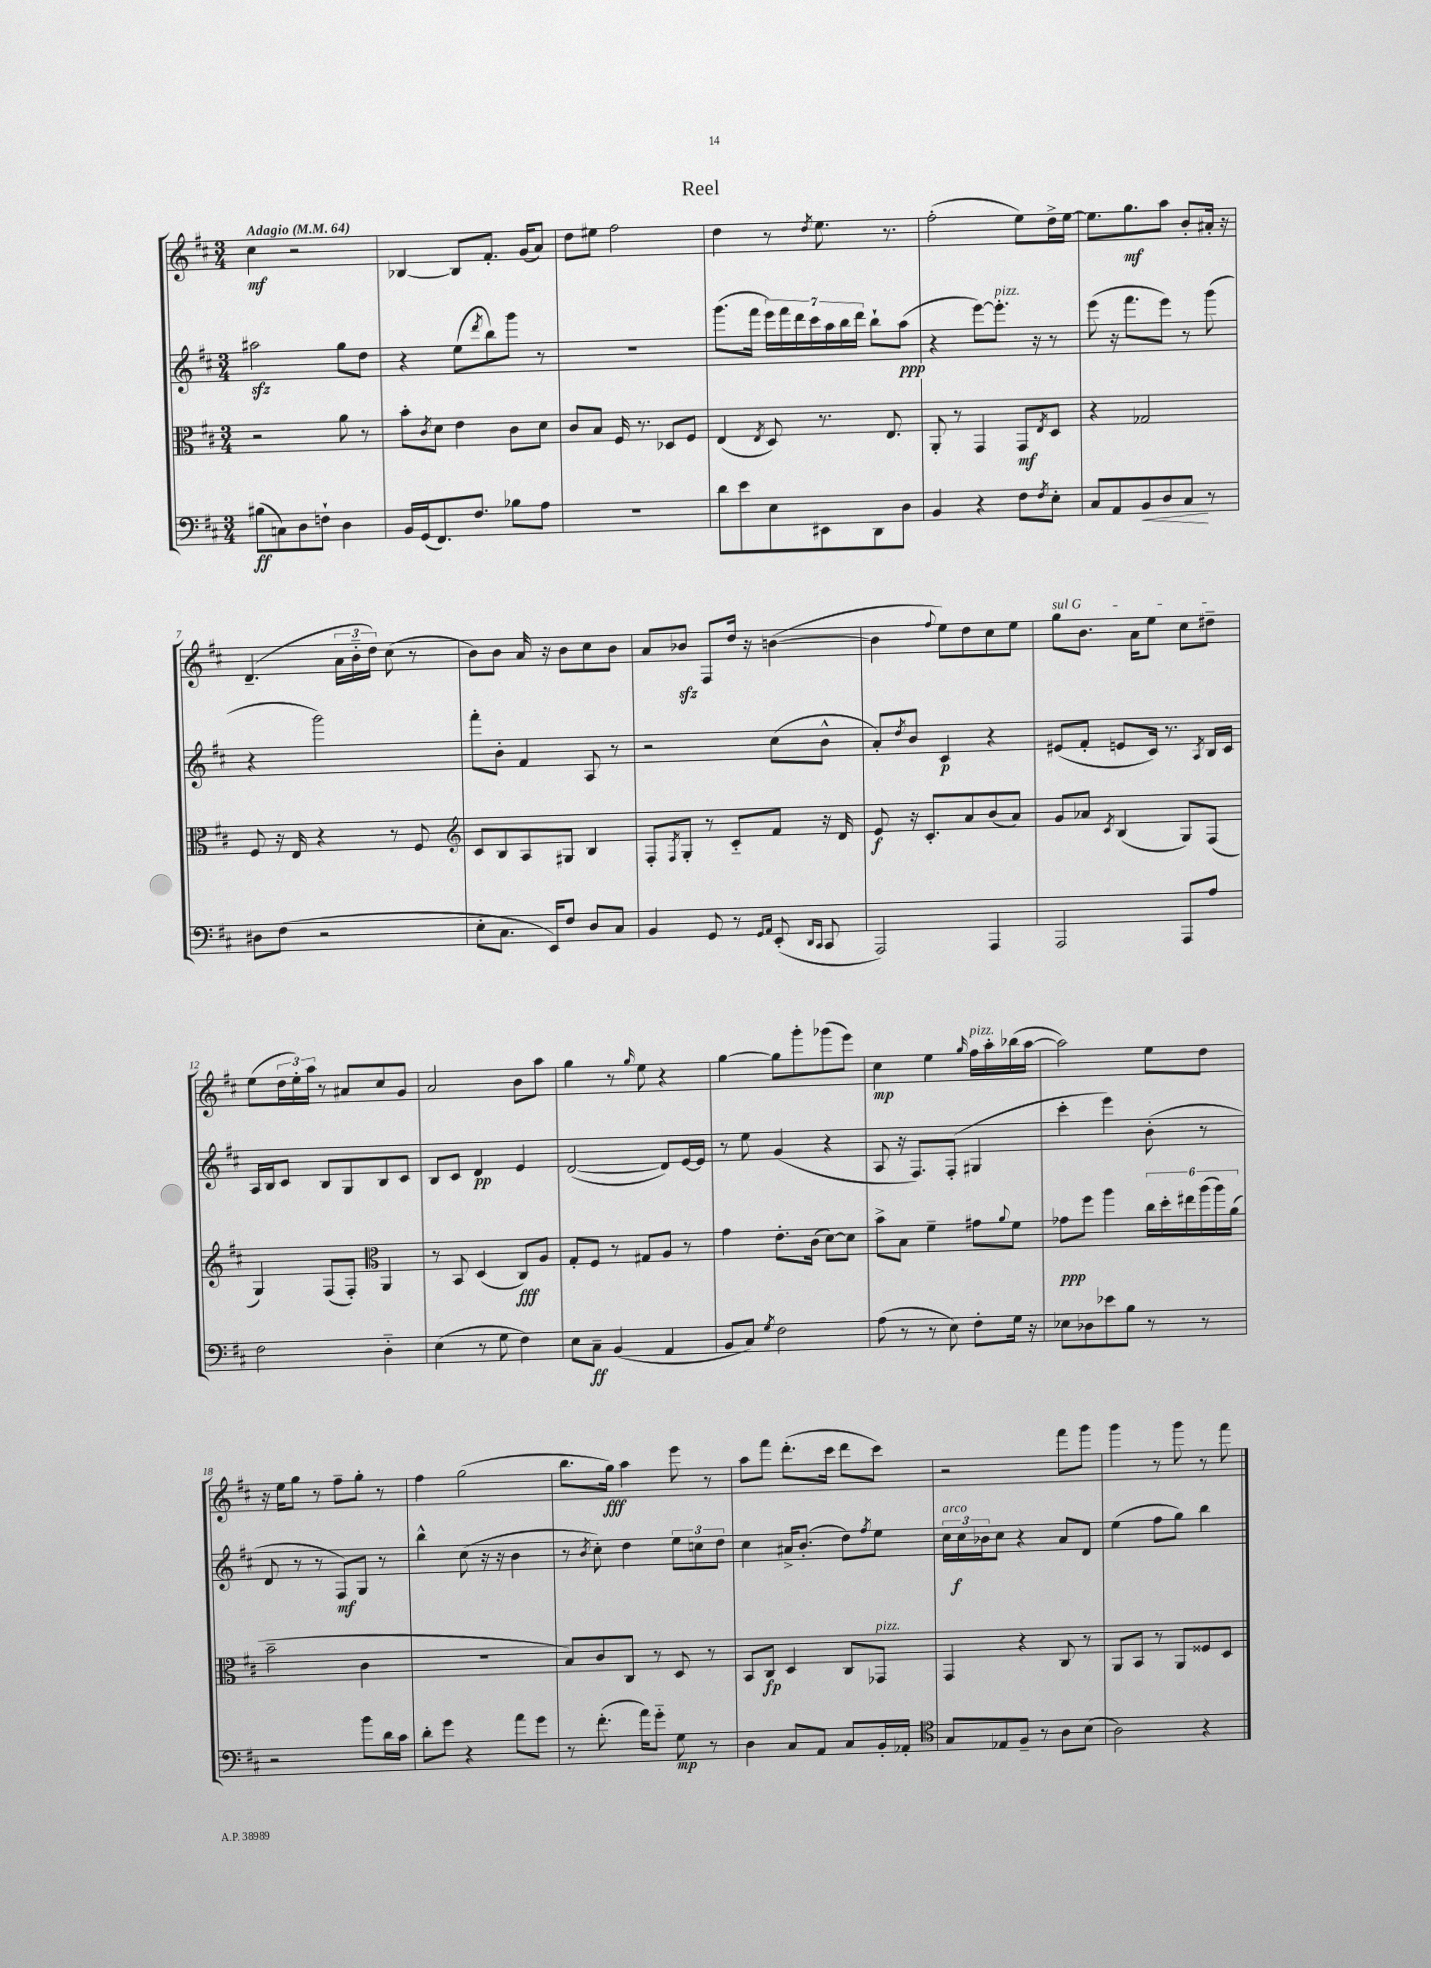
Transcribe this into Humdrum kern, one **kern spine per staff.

**kern	**dynam	**kern	**dynam	**kern	**dynam	**kern	**dynam
*part4	*part4	*part3	*part3	*part2	*part2	*part1	*part1
*staff4	*staff4	*staff3	*staff3	*staff2	*staff2	*staff1	*staff1
*clefF4	*	*clefC3	*	*clefG2	*	*clefG2	*
*k[f#c#]	*	*k[f#c#]	*	*k[f#c#]	*	*k[f#c#]	*
*M3/4	*	*M3/4	*	*M3/4	*	*M3/4	*
*MM64	*	*MM64	*	*MM64	*	*MM64	*
=1	=1	=1	=1	=1	=1	=1	=1
!	!	!	!	!	!	!LO:TX:a:B:t=Adagio	!
(8B#X\L	ff	2r	.	2aa#Xzz\	.	4cc#\	mf
8Cn\)	.	.	.	.	.	.	.
8D\	.	.	.	.	.	2r	.
8Fn`\J	.	.	.	.	.	.	.
4D\	.	8a\	.	8gg\L	.	.	.
.	.	8r	.	8dd\J	.	.	.
=2	=2	=2	=2	=2	=2	=2	=2
16BB/LL	.	8b'\L	.	4r	.	[4B-X/	.
(16GG/J	.	.	.	.	.	.	.
.	.	8qc#/	.	.	.	.	.
8.FF#/)	.	8d\J	.	.	.	.	.
.	.	4e\	.	(8ee\L	.	8B-/L]	.
8.F#/J	.	.	.	.	.	.	.
.	.	.	.	8qddd/	.	.	.
.	.	.	.	8bb\)	.	8.f#'/J	.
8B-X\L	.	8c#\L	.	8ggg\J	.	.	.
.	.	.	.	.	.	(16g/KL	.
8A\J	.	8d\J	.	8r	.	8a/J)	.
=3	=3	=3	=3	=3	=3	=3	=3
2.r	.	8c#/L	.	2.r	.	8dd\L	.
.	.	8B/J	.	.	.	8ee#X\J	.
.	.	16F#/	.	.	.	2ff#\	.
.	.	8.r	.	.	.	.	.
.	.	8D-X/L	.	.	.	.	.
.	.	8F#/J	.	.	.	.	.
=4	=4	=4	=4	=4	=4	=4	=4
8d\L	.	(4E/	.	(8.ggg\L	.	4dd\	.
8e\	.	.	.	.	.	.	.
.	.	.	.	16fff#\Jk	.	.	.
.	.	8qE/	.	.	.	.	.
8E\	.	8D/)	.	28eee\LL)	.	8r	.
.	.	.	.	28fff#\	.	.	.
.	.	.	.	28ddd\	.	.	.
.	.	.	.	28ccc#\	.	.	.
.	.	.	.	.	.	8qdd/	.
8EE#X\	.	8.r	.	.	.	8.ee\	.
.	.	.	.	28aa\	.	.	.
.	.	.	.	28bb\	.	.	.
.	.	.	.	28ddd\JJ	.	.	.
8DD\	.	.	.	8bb`\L	.	.	.
.	.	8.E/	.	.	.	8.r	.
8D\J	.	.	.	(8aa\J	ppp	.	.
=5	=5	=5	=5	=5	=5	=5	=5
4BB/	.	8AA'/	.	4r	.	(2ff#'\	.
.	.	8r	.	.	.	.	.
4r	.	4GG/	.	[8eee\L)	.	.	.
!	!	!	!	!LO:TX:a:i:t=pizz.	!	!	!
.	.	.	.	8.eee'\J]	.	.	.
8F#\L	.	8GG/L	mf	.	.	8ee\L)	.
.	.	.	.	16r	.	.	.
8qF#/	.	8qE/	.	.	.	.	.
8E'\J	.	8D/J	.	8r	.	16dd^\L	.
.	.	.	.	.	.	[16ee\JJ	.
=6	=6	=6	=6	=6	=6	=6	=6
8C#/L	.	4r	.	(8eee\	.	8.ee\L]	.
8AA/	.	.	.	16r	.	.	.
.	.	.	.	8.fff#\L	.	8.gg\	mf
!	!LO:HP:b	!	!	!	!	!	!
8BB/	<	2G-X/	.	.	.	.	.
8D/	.	.	.	8eee\J)	.	8aa\J	.
8C#/J	.	.	.	8r	.	8b'/L	.
8r	[	.	.	(8ggg\	.	16a#X'/Jk	.
.	.	.	.	.	.	16r	.
!!LO:LB:g=z
=7	=7	=7	=7	=7	=7	=7	=7
8D#X\L	.	8F#/	.	4r	.	(4.d~/	.
(8F#\J	.	16r	.	.	.	.	.
.	.	16E/	.	.	.	.	.
2r	.	4r	.	2ggg\)	.	.	.
.	.	.	.	.	.	24a\LL	.
.	.	.	.	.	.	24b\	.
.	.	.	.	.	.	24dd\JJ)	.
.	.	8r	.	.	.	(8cc#\	.
.	.	8F#/	.	.	.	8r	.
=8	=8	=8	=8	=8	=8	=8	=8
*	*	*clefG2	*	*	*	*	*
8E'\L	.	8c#/L	.	8fff#'\L	.	8b\L)	.
8.C#\J	.	8B/	.	8b'\J	.	8b\J	.
.	.	8A/	.	4f#/	.	16a/	.
16EE/KL)	.	.	.	.	.	16r	.
8F#/J	.	8G#X/J	.	.	.	8b\L	.
8D/L	.	4B/	.	8A/	.	8cc#\	.
8C#/J	.	.	.	8r	.	8b\J	.
=9	=9	=9	=9	=9	=9	=9	=9
4BB/	.	8F#'/L	.	2r	.	8a/L	.
.	.	8qF#/	.	.	.	.	.
.	.	8G'/J	.	.	.	8b-Xzz/J	.
8GG/	.	8r	.	.	.	8F#/L	.
8r	.	8c#/L	.	.	.	16dd/Jk	.
.	.	.	.	.	.	16r	.
16qqGG/LL	.	.	.	.	.	.	.
16qqAA/JJ	.	.	.	.	.	.	.
(8EE'/	.	8f#/J	.	(8cc#\L	.	([4bn\	.
16qqDD/LL	.	.	.	.	.	.	.
16qqCC#/JJ	.	.	.	.	.	.	.
8CC#/	.	16r	.	8b^^\J	.	.	.
.	.	16d/	.	.	.	.	.
=10	=10	=10	=10	=10	=10	=10	=10
2AAA/)	.	8e/	f	8a'/L)	.	4b\]	.
.	.	.	.	8qdd/	.	.	.
.	.	16r	.	8b/J	.	.	.
.	.	8.c#'/L	.	.	.	.	.
.	.	.	.	.	.	8qqff#/	.
.	.	.	.	4c#/	p	8ee\L)	.
.	.	8a/	.	.	.	8dd\	.
4AAA/	.	(8b/	.	4r	.	8cc#\	.
.	.	8a/J)	.	.	.	8ee\J	.
=11	=11	=11	=11	=11	=11	=11	=11
!	!	!	!	!	!	!LO:TX:a:i:t=sul G	!
2AAA/	.	8g/L	.	(8e#X/L	.	8gg\L	.
.	.	8a-X/J	.	8f#'/J	.	8.b\J	.
.	.	8qc#/	.	.	.	.	.
.	.	(4B/	.	8en/L	.	.	.
.	.	.	.	.	.	16a\KL	.
.	.	.	.	16c#/Jk)	.	8ee\J	.
.	.	.	.	8.r	.	.	.
8AAA/L	.	8G/L)	.	.	.	8cc#\L	.
.	.	.	.	8qA/	.	.	.
8A/J	.	(8F#/J	.	16B/LL	.	8dd#X~\J	.
.	.	.	.	16c#/JJ	.	.	.
!!LO:LB:g=z
=12	=12	=12	=12	=12	=12	=12	=12
2F#\	.	4G/)	.	16A/LL	.	(8ee\L	.
.	.	.	.	16B/J	.	.	.
.	.	.	.	8c#/J	.	24dd\L	.
.	.	.	.	.	.	24ee'\)	.
.	.	.	.	.	.	24aa\JJ	.
.	.	(8F#/L	.	8B/L	.	8r	.
.	.	8F#'/J)	.	8G/	.	8a#X/L	.
*	*	*clefC3	*	*	*	*	*
4D\	.	4AA/	.	8B/	.	8cc#/	.
.	.	.	.	8c#/J	.	8g/J	.
=13	=13	=13	=13	=13	=13	=13	=13
(4E\	.	8r	.	8B/L	.	2a/	.
.	.	8BB/	.	8c#/J	.	.	.
8r	.	(4D/	.	4d/	pp	.	.
8G\	.	.	.	.	.	.	.
4F#\)	.	8C#/L)	fff	4e/	.	8b\L	.
.	.	8A/J	.	.	.	8aa\J	.
=14	=14	=14	=14	=14	=14	=14	=14
8E\L	.	8G'/L	.	([2d/	.	4gg\	.
8C#~\J	ff	8F#/J	.	.	.	.	.
(4BB/	.	8r	.	.	.	8r	.
.	.	.	.	.	.	16qqgg/	.
.	.	8G#X/L	.	.	.	8ee\	.
4AA/	.	8A/J	.	8d/L])	.	4r	.
.	.	8r	.	[16e/L	.	.	.
.	.	.	.	16e/JJ]	.	.	.
=15	=15	=15	=15	=15	=15	=15	=15
8BB/L	.	4g\	.	8r	.	[4gg\	.
8C#/J)	.	.	.	8ee\	.	.	.
8qG/	.	.	.	.	.	.	.
2F#\	.	8.e'\L	.	(4g/	.	8gg\L]	.
.	.	.	.	.	.	8ggg'\	.
.	.	(16c#\Jk	.	.	.	.	.
.	.	[8d\L)	.	4r	.	(8ggg-X\	.
.	.	8d\J]	.	.	.	8eee\J)	.
=16	=16	=16	=16	=16	=16	=16	=16
(8A\	.	8b^\L	.	8A/	.	4cc#\	mp
8r	.	8B\J	.	16r	.	.	.
.	.	.	.	8.F#/L)	.	.	.
8r	.	4f#~\	.	.	.	4ee\	.
8E\)	.	.	.	(8F#'/J	.	.	.
.	.	.	.	.	.	16qqgg/	.
!	!	!	!	!	!	!LO:TX:a:i:t=pizz.	!
8F#'\L	.	8g#X\L	.	4G#X/	.	16ff#\LL	.
.	.	.	.	.	.	16aa'\	.
.	.	8qqa/	.	.	.	.	.
16G\Jk	.	8f#\J	.	.	.	(16bb-X\	.
16r	.	.	.	.	.	[16aa\JJ	.
=17	=17	=17	=17	=17	=17	=17	=17
8E-X\L	.	8g-X\L	ppp	4ccc#'\	.	2aa\])	.
8D-X\	.	8ff#\J	.	.	.	.	.
8e-X\	.	4aa\	.	4eee\)	.	.	.
8B\J	.	.	.	.	.	.	.
8r	.	24cc#\LL	.	(8b'\	.	8ee\L	.
.	.	24dd'\	.	.	.	.	.
.	.	24ee#X\	.	.	.	.	.
8r	.	(24aa\	.	8r	.	8dd\J	.
.	.	24aa\)	.	.	.	.	.
.	.	(24a\JJ	.	.	.	.	.
!!LO:LB:g=z
=18	=18	=18	=18	=18	=18	=18	=18
2r	.	2b~\	.	8d/	.	16r	.
.	.	.	.	.	.	16ee\KL	.
.	.	.	.	8r	.	8gg\J	.
.	.	.	.	8r	.	8r	.
.	.	.	.	8F#/L)	mf	8ff#~\L	.
8b\L	.	4c#\	.	8G/J	.	8gg'\J	.
16d\L	.	.	.	8r	.	8r	.
16c#\JJ	.	.	.	.	.	.	.
=19	=19	=19	=19	=19	=19	=19	=19
8d'\L	.	2.r	.	4bb^^\	.	4ff#\	.
8g\J	.	.	.	.	.	.	.
4r	.	.	.	(8cc#\	.	(2gg\	.
.	.	.	.	16r	.	.	.
.	.	.	.	16r	.	.	.
8a\L	.	.	.	4b\	.	.	.
8g\J	.	.	.	.	.	.	.
=20	=20	=20	=20	=20	=20	=20	=20
8r	.	8B/L)	.	8r	.	8.bb\L	.
.	.	.	.	8qb/	.	.	.
(8.f#'\	.	8c#/	.	8cc#'\)	.	.	.
.	.	.	.	.	.	16gg\Jk)	fff
.	.	8C#/J	.	4dd\	.	4aa\	.
16a\KL)	.	.	.	.	.	.	.
8g\J	.	8r	.	.	.	.	.
8G\	mp	8D/	.	12ee\L	.	8eee\	.
.	.	.	.	12ccn\	.	.	.
8r	.	8r	.	.	.	8r	.
.	.	.	.	12dd\J	.	.	.
=21	=21	=21	=21	=21	=21	=21	=21
4D\	.	8BB/L	.	4cc#\	.	8aa\L	.
.	.	8C#/J	fp	.	.	8fff#\J	.
8C#/L	.	4D/	.	16a#X^/KL	.	(8.ddd'\L	.
.	.	.	.	(8.b'/J	.	.	.
8AA/J	.	.	.	.	.	.	.
.	.	.	.	.	.	16ccc#\Jk	.
8C#/L	.	8C#/L	.	8dd\L)	.	8ddd\L	.
.	.	.	.	8qff#/	.	.	.
!	!	!LO:TX:a:i:t=pizz.	!	!	!	!	!
16BB'/L	.	8GG-X/J	.	8ee\J	.	8ccc#\J)	.
16AA-X'/JJ	.	.	.	.	.	.	.
=22	=22	=22	=22	=22	=22	=22	=22
*clefC4	*	*	*	*	*	*	*
!	!	!	!	!LO:TX:a:i:t=arco	!	!	!
8G/L	.	4GG/	.	24cc#\LL	.	2r	.
.	.	.	.	24cc#\	f	.	.
.	.	.	.	24b-X\J	.	.	.
8E-X/	.	.	.	8cc#\J	.	.	.
8F#~/J	.	4r	.	4r	.	.	.
8r	.	.	.	.	.	.	.
8A\L	.	8C#/	.	8a/L	.	8fff#\L	.
(8B\J	.	8r	.	8d/J	.	8ggg\J	.
=23	=23	=23	=23	=23	=23	=23	=23
2A\)	.	8AA/L	.	(4ee\	.	4ggg\	.
.	.	8BB/J	.	.	.	.	.
.	.	8r	.	8ff#\L	.	8r	.
.	.	8AA/L	.	8gg\J)	.	8ggg\	.
4r	.	8F##X/	.	4bb\	.	8r	.
.	.	8D/J	.	.	.	8fff#\	.
==	==	==	==	==	==	==	==
*-	*-	*-	*-	*-	*-	*-	*-
